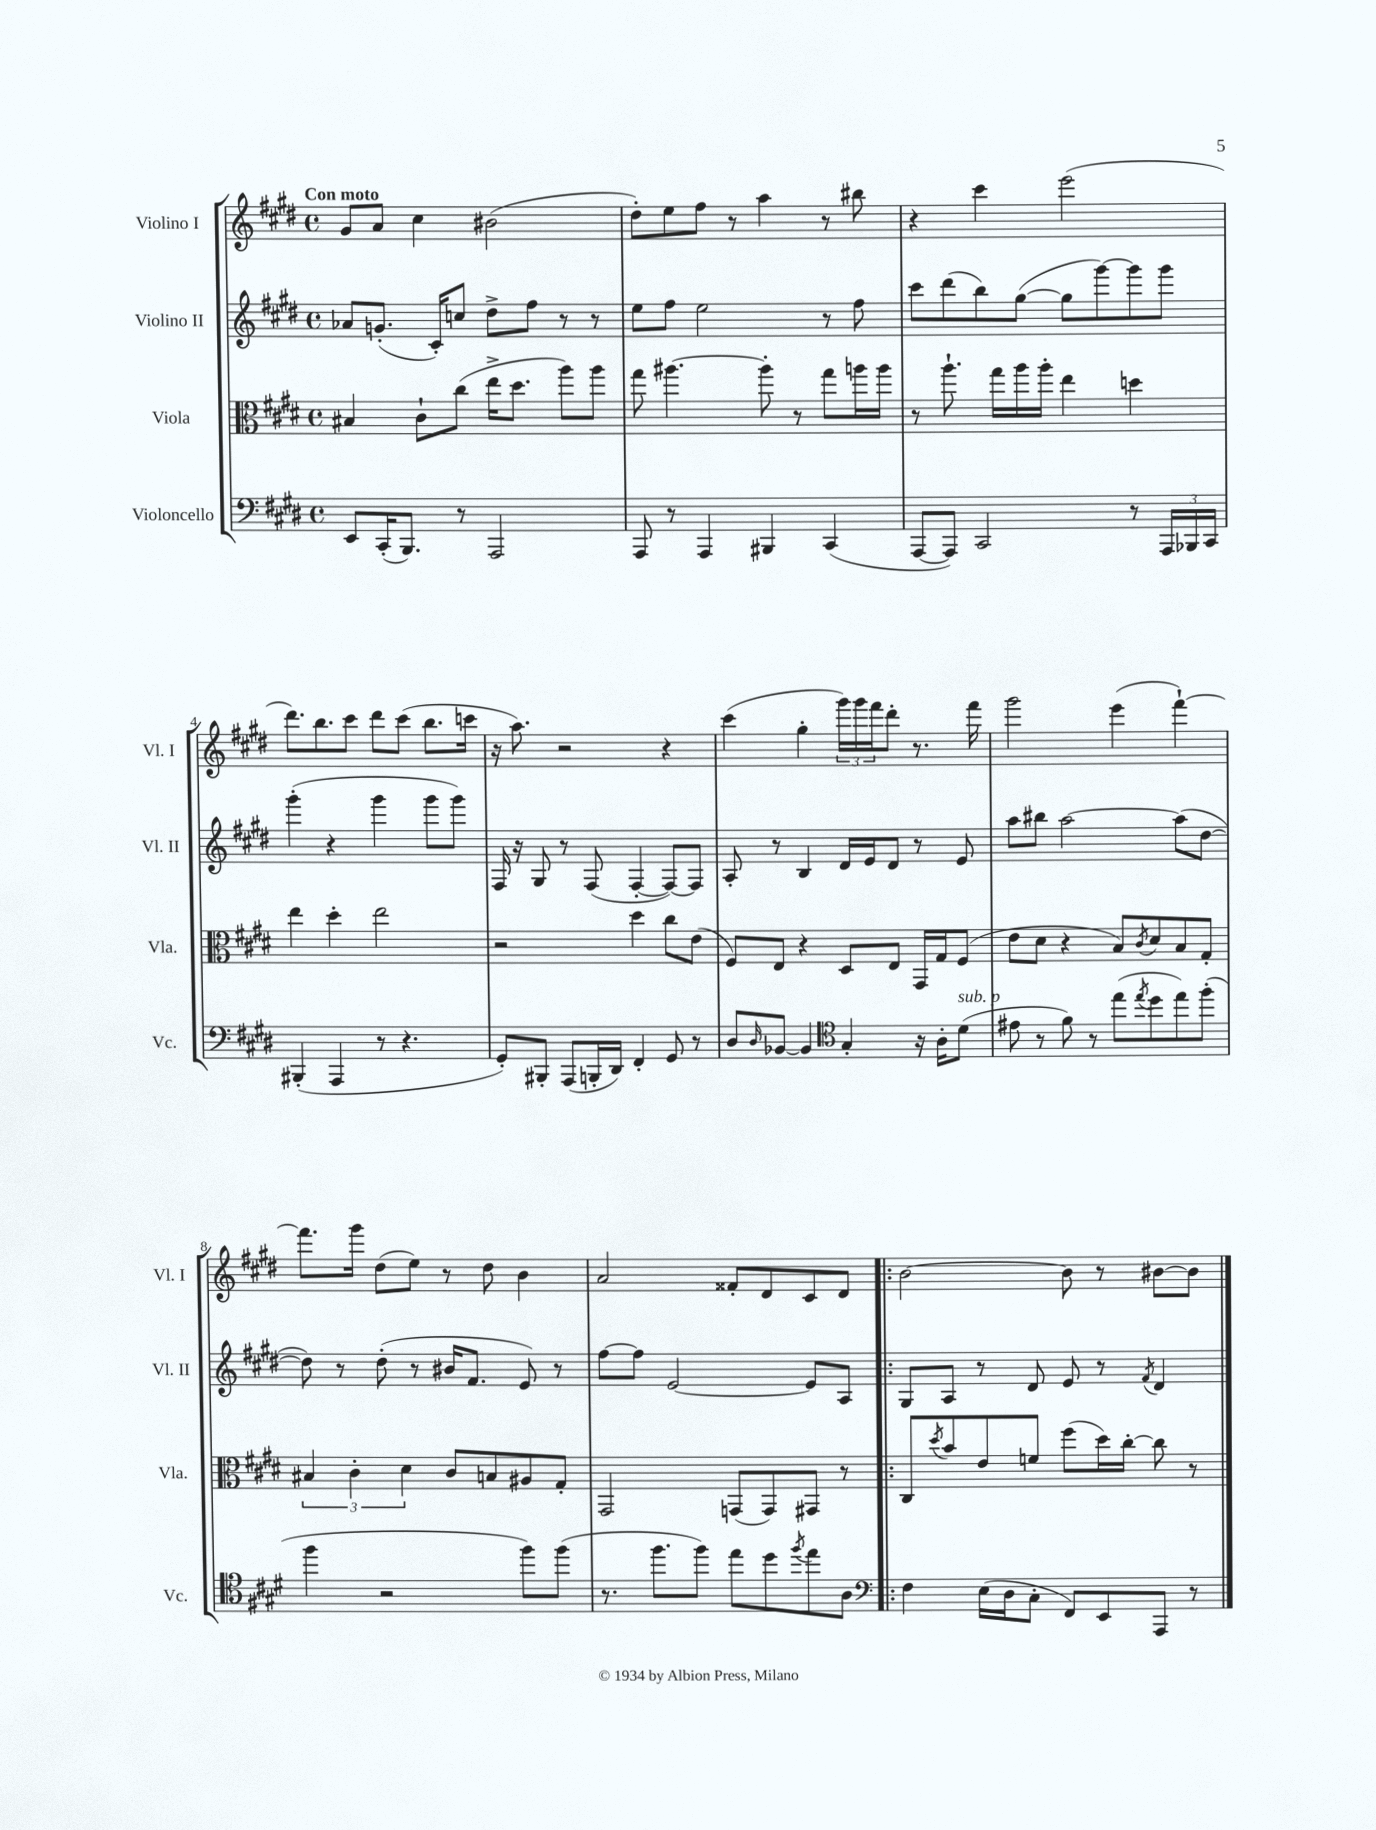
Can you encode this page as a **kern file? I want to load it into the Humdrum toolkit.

**kern	**kern	**kern	**kern
*staff4	*staff3	*staff2	*staff1
*clefF4	*clefC3	*clefG2	*clefG2
*k[f#c#g#d#]	*k[f#c#g#d#]	*k[f#c#g#d#]	*k[f#c#g#d#]
*M4/4	*M4/4	*M4/4	*M4/4
*met(c)	*met(c)	*met(c)	*met(c)
8EE	4B#	8a-	8g#
(16CC#'	.	(8.g'	8a
8.BBB)	.	.	.
.	8c#`	.	4cc#
.	.	16c#')	.
8r	(8cc#	8cc	.
2AAA	16ee^	8dd#^	(2b#
.	8.dd#	.	.
.	.	8ff#	.
.	8aa)	8r	.
.	8aa	8r	.
=	=	=	=
8AAA	8gg#	8ee	8dd#')
8r	[4.aa#	8ff#	8ee
4AAA	.	2ee	8ff#
.	.	.	8r
4BBB#	8aa#']	.	4aa
.	8r	.	.
(4CC#	8gg#	8r	8r
.	16aa	8ff#	8bb#
.	16aa	.	.
=	=	=	=
[8AAA	8r	8ccc#	4r
8AAA])	8.aa`	(8ddd#	.
2CC#	.	8bb)	4ccc#
.	16gg#	.	.
.	16aa	([8gg#	.
.	16aa'	.	.
.	4ee	8gg#]	(2eee
.	.	[8ggg#)	.
8r	4dd	8ggg#]	.
24AAA	.	8ggg#	.
24BBB-	.	.	.
24CC#	.	.	.
=	=	=	=
(4BBB#'	4ee	(4ggg#'	8.ddd#)
.	.	.	8.bb
4AAA	4dd#'	4r	.
.	.	.	8ccc#
8r	2ee	4ggg#	8ddd#
4.r	.	.	(8ccc#
.	.	8ggg#	8.bb
.	.	8ggg#)	.
.	.	.	16ccc
=	=	=	=
8GG#')	2r	16F#	16r
.	.	16r	8.aa)
8BBB#'	.	8G#	.
(8AAA	.	8r	2r
16BBB'	.	(8F#	.
16DD#)	.	.	.
4FF#'	4dd#	[4F#'	.
8GG#	8cc#	8F#_)	4r
8r	(8e	8F#]	.
=	=	=	=
8D#	8F#)	8A'	(4ccc#
16qqD#	.	.	.
[8BB-	8E	8r	.
4BB-]	4r	4B	4gg#'
*clefC4	*	*	*
4G#'	8D#	16d#	24ggg#)
.	.	.	24ggg#
.	.	16e	.
.	.	.	24fff#
.	8E	8d#	8ddd#'
16r	16GG#	8r	8.r
16A'	16G#	.	.
(8d#	(8F#	8e	.
.	.	.	16fff#
=	=	=	=
8e#	8e	8aa	2ggg#
8r	8d#	8bb#	.
8f#)	4r	[2aa	.
8r	.	.	.
(8ee	8B)	.	(4eee
8qee	8qc#	.	.
8dd#	8d#	.	.
8ee)	8B	(8aa]	[4fff#`)
(8ff#'	8G#'	[8dd#	.
=	=	=	=
4ff#	6B#	8dd#])	8.fff#]
.	.	8r	.
.	6c#'	.	.
.	.	.	16ggg#
2r	.	(8dd#'	(8dd#
.	6d#	.	.
.	.	8r	8ee)
.	8c#	16b#	8r
.	.	8.f#	.
.	8B	.	8dd#
8ff#)	8A#	8e)	4b
(8ff#	8G#'	8r	.
=	=	=	=
8.r	2GG#	[8ff#	2a
.	.	8ff#]	.
8.ff#	.	.	.
.	.	[2e	.
8ff#)	.	.	.
8ee	(8GG	.	8f##'
8dd#	8GG)	.	8d#
8qff#	.	.	.
8ee	8GG#	8e]	8c#
8A	8r	8A	8d#
=!|:	=!|:	=!|:	=!|:
*clefF4	*	*	*
4F#	8C#	8G#	[2b
.	8qdd#	.	.
.	8b	8A	.
(16E	8e	8r	.
16D#	.	.	.
8C#'	8f	8d#	.
8FF#)	(8ff#	8e	8b]
8EE	16dd#)	8r	8r
.	[16cc#'	.	.
.	.	8qf#	.
8AAA	8cc#]	4d#	[8b#
8r	8r	.	8b#]
==	==	==	==
*-	*-	*-	*-
